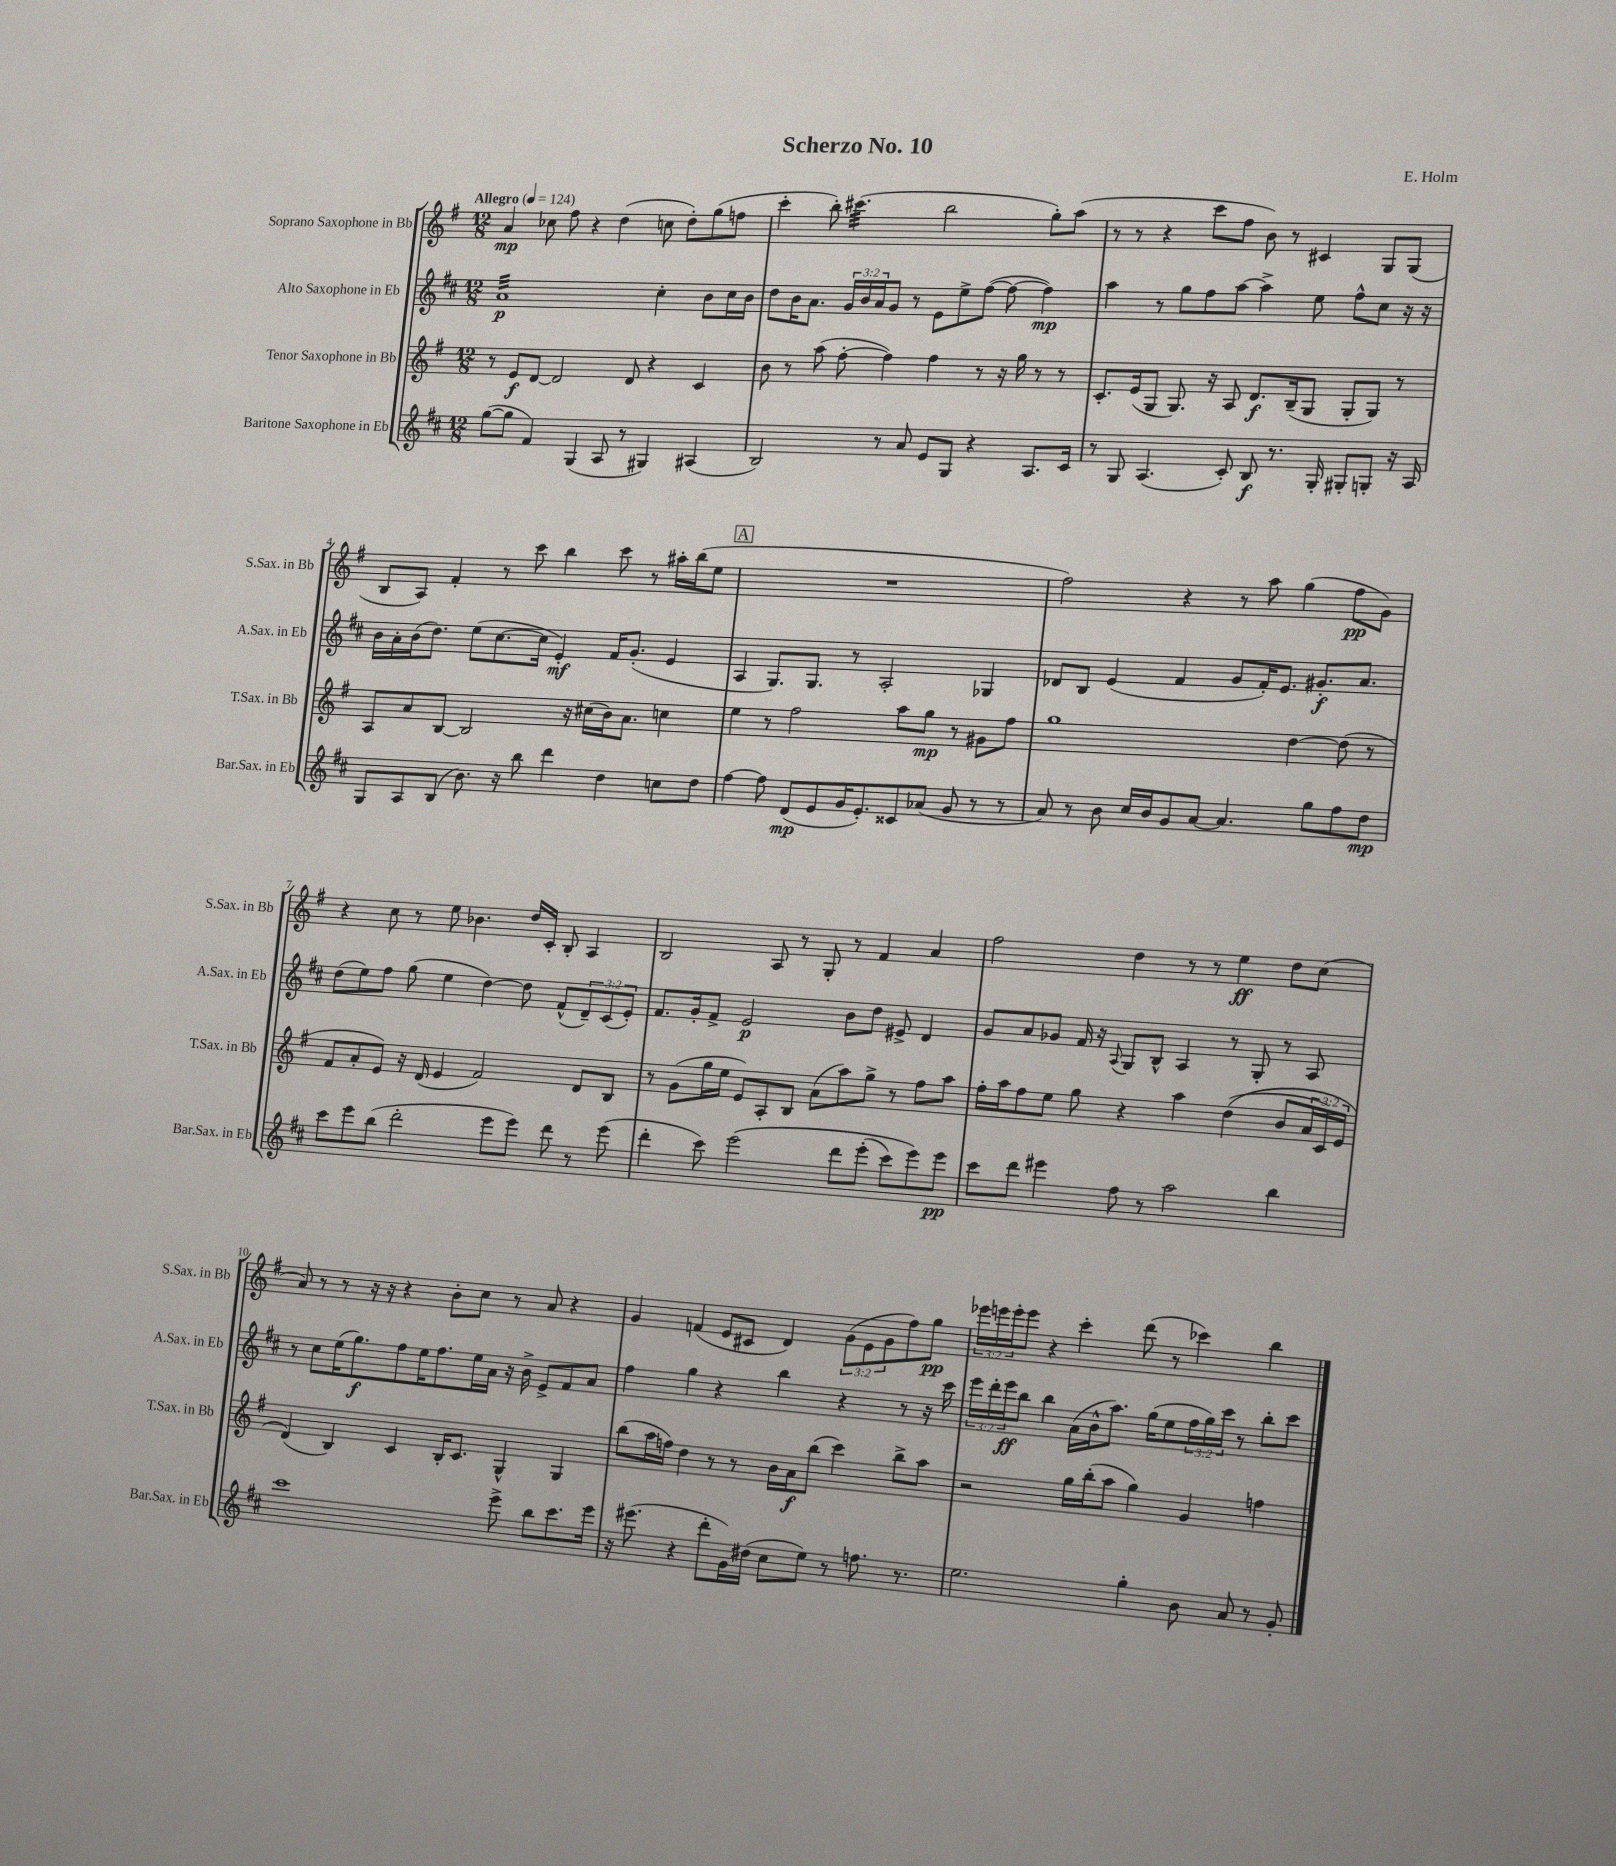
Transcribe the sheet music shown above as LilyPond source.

\header { title = "Scherzo No. 10" composer = "E. Holm" }
<<
\new StaffGroup <<
\new Staff = "s0" \with { instrumentName = "Soprano Saxophone in Bb" shortInstrumentName = "S.Sax. in Bb" } {
    \clef treble \key g \major \numericTimeSignature \time 12/8 \override Staff.TupletNumber.text = #tuplet-number::calc-fraction-text \tempo "Allegro" 4 = 124
    a'4\mp ces''8 fis''8 r4 d''4( c''8 d''8-.) g''8( f''8 |
    c'''4-. b''8-.) cis'''4.:32( b''2 g''8-.) a''8( |
    r8 r8 r4 c'''8 fis''8 b'8) r8 cis'4 g8 g8( |
    b8 a8) fis'4-. r8 c'''8 b''4 c'''8 r8 ais''16-. b''16( e''8 |
    \mark \markup { \box "A" } R1. |
    fis''2) r4 r8 a''8 g''4( fis''8\pp g'8) |
    r4 c''8 r8 e''8 bes'4. d''16 c'16-. b8-. a4 |
    b2 a8 r8 g8-. r8 fis'4 a'4 |
    fis''2 d''4 r8 r8 e''4\ff d''8 c''8( |
    a'8) r8 r8 r16 r16 r4 b'8-. c''8 r8 a'8 r4 |
    g'4 f'4( e'8 cis'8 d'4) \tuplet 3/2 { g'8( e'8 g'8 } fis''8) g''8\pp |
    \tuplet 3/2 { ees'''16 e'''16 e'''16-. } e'''8 r4 c'''4-. d'''8( r8 ces'''4) b''4 \bar "|." |
}
\new Staff = "s1" \with { instrumentName = "Alto Saxophone in Eb" shortInstrumentName = "A.Sax. in Eb" } {
    \clef treble \key d \major \numericTimeSignature \time 12/8 \override Staff.TupletNumber.text = #tuplet-number::calc-fraction-text
    a'1:32\p cis''4-. b'8 cis''16 b'16 |
    d''8 b'16 a'8. \tuplet 3/2 { g'16 b'16 a'16 } g'8 r8 e'8 e''8-> fis''8~( fis''8~ fis''4\mp) |
    a''4 r8 g''8 fis''8 a''8~ a''4-> e''8 fis''8-^ cis''8 r16 r16 |
    b'16 a'16-. b'16( d''8.) e''8( cis''8.~ cis''16 e'4-.\mf) fis'16 g'8.-.( e'4 |
    \mark \markup { \box "A" } a4 g8.) g8. r8 a2-. ges4 |
    des'8 b8 e'4( fis'4 g'8 fis'16-.) e'8. gis'8.-.\f a'8. |
    d''8( e''8) fis''8 g''8( e''4 d''4~) d''8 fis'8-^( \tuplet 3/2 { d'8--) cis'8( e'8-.) } |
    fis'8. g'16-. fis'8-> e'2\p b'8 d''8 eis'8-> d'4 |
    g'8 a'8 ges'8 fis'16 r16 \appoggiatura { a8 } g8 b8-^ a4 r8 g8-. r8 a8 |
    r8 cis''8 e''16( g''8.\f) fis''8 e''16 fis''8. e''16 a'16 r16 b'16-> e'8-> fis'8 a'8 |
    fis''4 g''4 r4 b''4 r4 r8 r16 cis'''16 |
    \tuplet 3/2 { e'''16 d'''16-. e'''16\ff } b''8 b''4 a'16( b'16-^ a''8.) g''16( e''8 \tuplet 3/2 { fis''16 g''16) cis'''16 } r8 b''8-. cis'''8 \bar "|." |
}
\new Staff = "s2" \with { instrumentName = "Tenor Saxophone in Bb" shortInstrumentName = "T.Sax. in Bb" } {
    \clef treble \key g \major \numericTimeSignature \time 12/8 \override Staff.TupletNumber.text = #tuplet-number::calc-fraction-text
    r8 e'8\f d'8~ d'2 d'8 r4 c'4 |
    b'8 r8 a''8( fis''8~-. fis''4) fis''4 r8 r16 g''16 r8 r8 |
    c'8.-. e'16( g8 g8.) r16 a8 d'8.\f b16--( g8 g8-. g8) r8 |
    a8 a'8 b8~ b2 r16 cis''16( b'16) a'8. c''4 |
    \mark \markup { \box "A" } e''4 r8 fis''2 a''8 g''8\mp r8 gis'8 fis''8 |
    g''1 d''4~ d''8( r8 |
    fis'8 a'8-. e'8) r16 d'16( e'4 fis'2) d'8 b8 |
    r8 g'8( g''16 e''16 e'8) a8-. b8 a'8( a''8) g''8-> r8 fis''8 a''8 |
    fis''16-. a''16 fis''8 e''8 g''8 r4 a''4 d''4(\( b'8 \tuplet 3/2 { a'16 c'16) e'16 } |
    d'4(\) b4) c'4 b16-. c'8. g4-^ g4 |
    b''8( a''16 f''16) d''4 r8 r8 b'16 a'16\f b''8( c'''4) b''8-> a''8 |
    r2 g''16 b''16-.( a''8 g''4) g'4 f''4 \bar "|." |
}
\new Staff = "s3" \with { instrumentName = "Baritone Saxophone in Eb" shortInstrumentName = "Bar.Sax. in Eb" } {
    \clef treble \key d \major \numericTimeSignature \time 12/8
    g''8~( g''8 fis'4) g4( a8 r8 gis4) ais4( |
    b2) r8 a'8 e'8 g8 r4 a8. cis'16 |
    r8 g8 a4.( cis'8-.) b8\f r8. g16-. gis8-. g8-. r16 a16 |
    g8 a8 b8( b'8.) r16 b''8 d'''4 d''4 c''8 d''8 |
    \mark \markup { \box "A" } fis''4~ fis''8 d'8\mp( e'8 g'16 e'8.-.) cisis'8 aes'8( g'8 r8 r8 |
    a'8) r8 b'8 cis''16 b'16 g'8 a'8~ a'4. g''8 fis''8 d''8\mp |
    cis'''8 e'''8 b''8( d'''2-. e'''8 e'''8) d'''8 r8 e'''8( |
    d'''4-. cis'''8) e'''2\( d'''8 e'''8-.( cis'''8) e'''8\) e'''8\pp |
    cis'''8 d'''8 eis'''4 fis''8 r8 a''2 b''4 |
    cis'''1 e'''8-> b''8 cis'''8. e'''16 |
    r16 eis'''8.( r4 d'''8-. g'16) dis''16( cis''8 e''8) r8 f''8. r8. |
    e''2. g''4-. b'8 a'8 r8 g'8-. \bar "|." |
}
>>
>>
